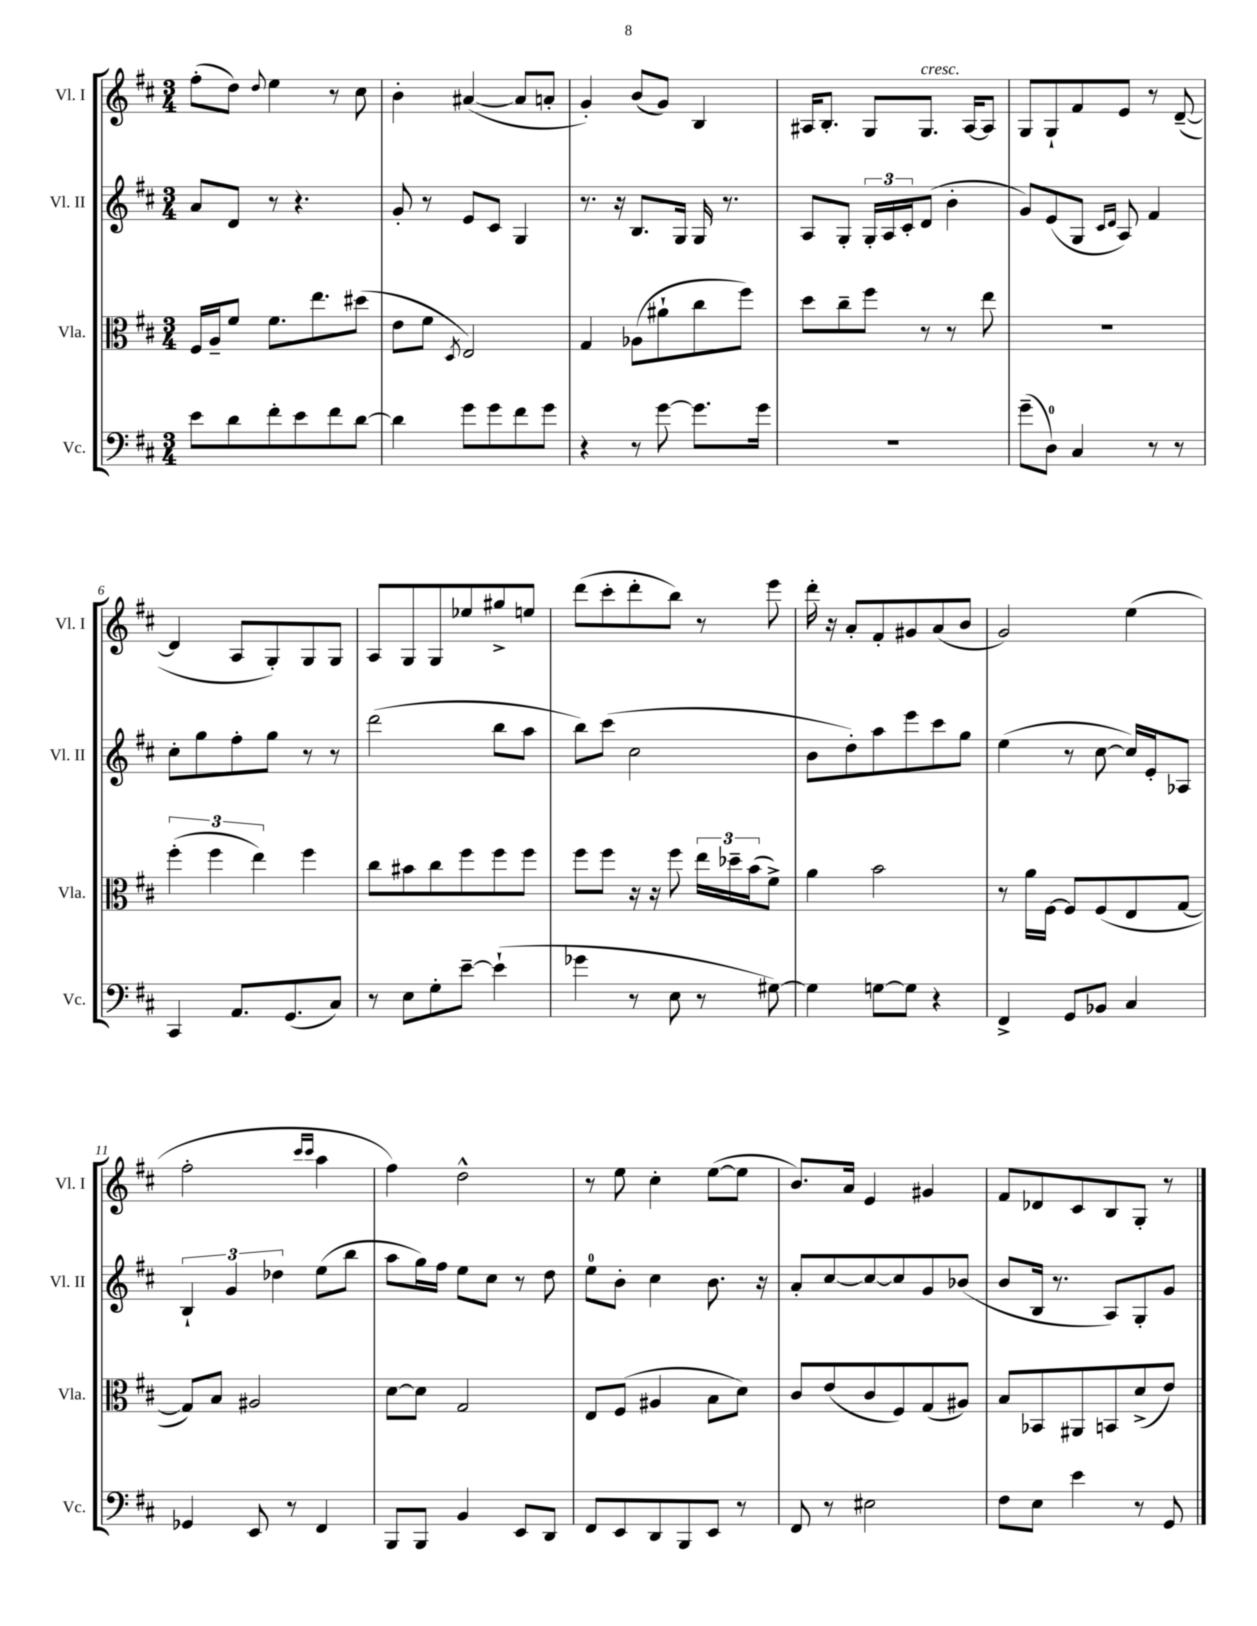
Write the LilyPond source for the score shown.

<<
\new StaffGroup <<
\new Staff = "s0" \with { instrumentName = "Vl. I" shortInstrumentName = "Vl. I" } {
    \clef treble \key d \major \numericTimeSignature \time 3/4
    fis''8-.( d''8) \appoggiatura { d''8 } e''4 r8 cis''8 |
    b'4-. ais'4~( ais'8 a'8-. |
    g'4-.) b'8( g'8) b4 |
    ais16 b8.-. g8 g8.^\markup { \italic "cresc." } ais16~ ais8 |
    g8 g8-! fis'8 e'8 r8 d'8~--( |
    d'4 a8 g8-.) g8 g8 |
    a8 g8 g8 ees''8 gis''8-> e''8 |
    d'''8( cis'''8-. d'''8-. b''8) r8 e'''8 |
    d'''16-. r16 a'8-. fis'8-. gis'8 a'8( b'8 |
    g'2) e''4( |
    fis''2-. \grace { cis'''16 cis'''16 } a''4 |
    fis''4) d''2-^ |
    r8 e''8 cis''4-. e''8~( e''8 |
    b'8.) a'16 e'4 gis'4 |
    fis'8 des'8 cis'8 b8 g8-. r8 \bar "|." |
}
\new Staff = "s1" \with { instrumentName = "Vl. II" shortInstrumentName = "Vl. II" } {
    \clef treble \key d \major \numericTimeSignature \time 3/4
    a'8 d'8 r8 r4. |
    g'8-. r8 e'8 cis'8 g4 |
    r8. r16 b8. g16 g16 r8. |
    a8 g8-. \tuplet 3/2 { g16-. a16 cis'16-. } d'8( b'4-. |
    g'8) e'8( g8 \grace { cis'16 d'16 } a8) fis'4 |
    cis''8-. g''8 fis''8-. g''8 r8 r8 |
    d'''2( b''8 a''8 |
    b''8) cis'''8( cis''2 |
    b'8 d''8-.) a''8 e'''8 cis'''8 g''8 |
    e''4( r8 cis''8~ cis''16) e'16-. aes8 |
    \tuplet 3/2 { b4-! g'4 des''4 } e''8( b''8 |
    a''8 g''16) fis''16 e''8 cis''8 r8 d''8 |
    e''8-0 b'8-. cis''4 b'8. r16 |
    a'8-. cis''8~ cis''8~ cis''8 g'8 bes'8( |
    b'8 b16 r8. a8) g8-. g'8 \bar "|." |
}
\new Staff = "s2" \with { instrumentName = "Vla." shortInstrumentName = "Vla." } {
    \clef alto \key d \major \numericTimeSignature \time 3/4
    fis16 a16-- fis'8 fis'8. e''8. dis''8( |
    e'8 fis'8 \acciaccatura { d8 } e2) |
    g4 aes8( ais'8-! cis''8 fis''8) |
    d''8 cis''8-- fis''8 r8 r8 e''8 |
    R2. |
    \tuplet 3/2 { fis''4-.( fis''4 e''4) } fis''4 |
    cis''8 bis'8 cis''8 fis''8 fis''8 fis''8 |
    fis''8 fis''8 r16 r16 fis''8 \tuplet 3/2 { e''16 des''16-- b'16( } fis'8->) |
    a'4 b'2 |
    r8 a'16 fis16~ fis8 fis8( e8 g8~ |
    g8) b8 ais2 |
    d'8~ d'8 g2 |
    e8 fis8( ais4 b8 d'8) |
    cis'8 e'8( cis'8 fis8) g8( ais8) |
    b8 bes,8 ais,8 b,8 d'8->( e'8) \bar "|." |
}
\new Staff = "s3" \with { instrumentName = "Vc." shortInstrumentName = "Vc." } {
    \clef bass \key d \major \numericTimeSignature \time 3/4
    e'8 d'8 fis'8-. e'8 fis'8 d'8~ |
    d'4 g'8 g'8 fis'8 g'8 |
    r4 r8 g'8~ g'8. g'16 |
    R2. |
    g'8--( d8-0) cis4 r8 r8 |
    cis,4 a,8. g,8.( cis8) |
    r8 e8 g8-. e'8~-- e'4-!( |
    ges'4 r8 e8 r8 gis8~) |
    gis4 g8~ g8 r4 |
    fis,4-> g,8 bes,8 cis4 |
    ges,4 e,8 r8 fis,4 |
    b,,8 b,,8 b,4 e,8 d,8 |
    fis,8 e,8 d,8 b,,8 e,8 r8 |
    fis,8 r8 eis2 |
    fis8 e8 e'4 r8 g,8 \bar "|." |
}
>>
>>
